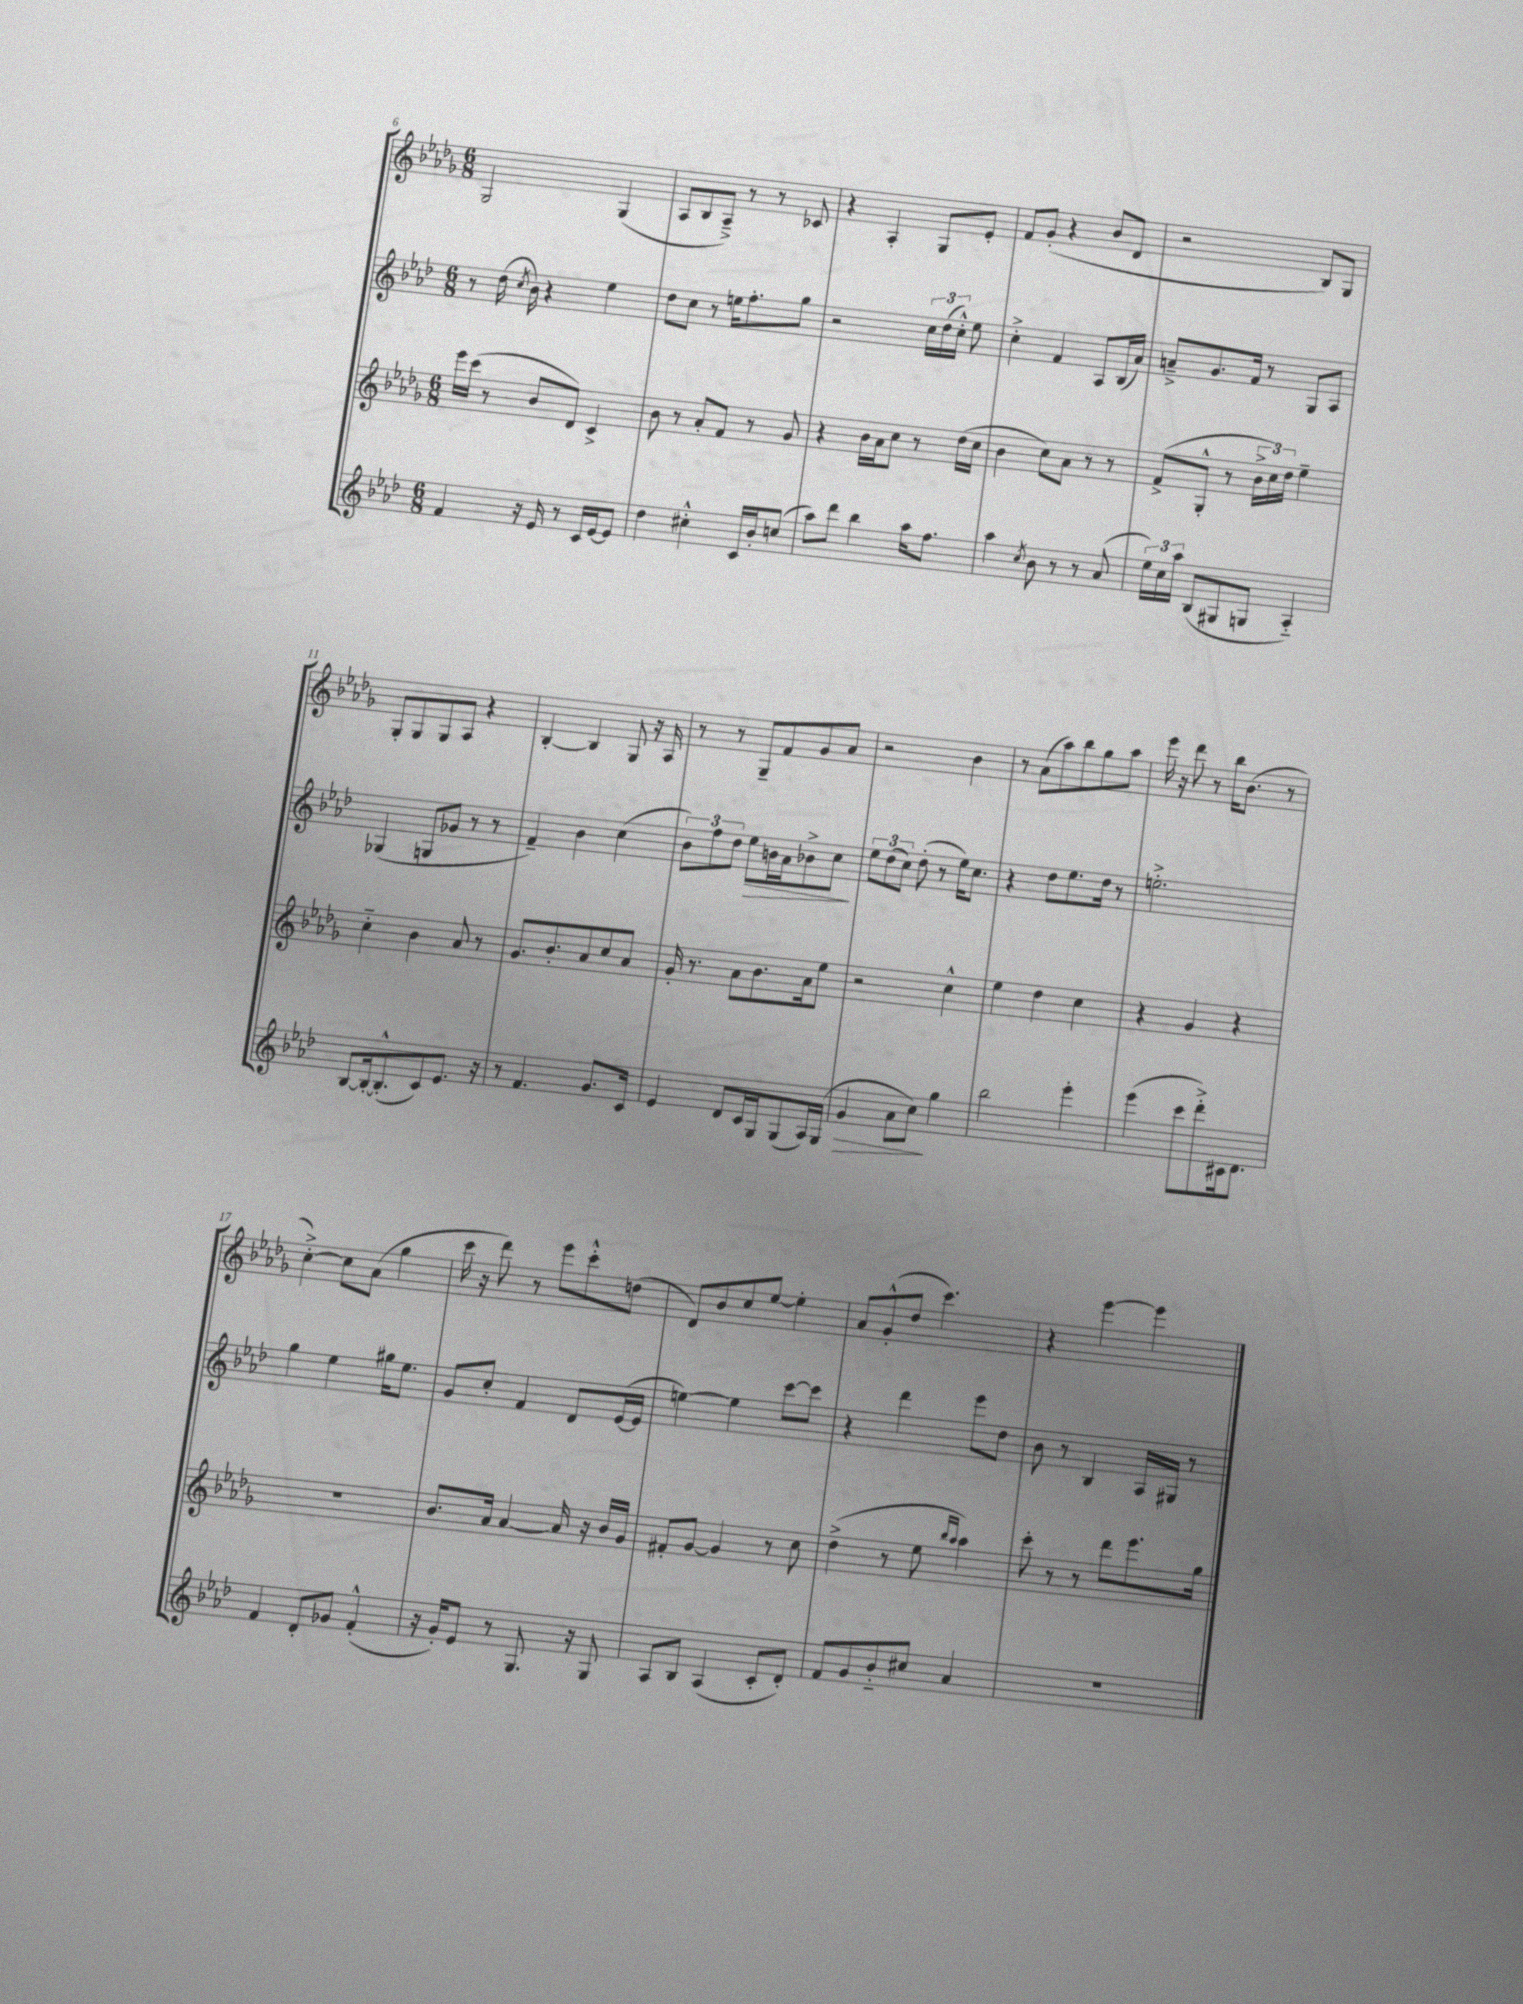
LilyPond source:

<<
\new StaffGroup <<
\new Staff = "s0" {
    \clef treble \key des \major \numericTimeSignature \time 6/8
    \autoBeamOff ges2 ges4( |
    aes8[ bes8 aes8]--->) r8 r8 ces'8 |
    r4 aes4-. ges8[ ees'8]-. |
    f'8[ ges'8]-.( r4 bes'8[ des'8] |
    r2 bes8[) ges8] |
    ges8[-. ges8 ges8 aes8] r4 |
    bes4~-. bes4 ges8 r16 aes16 |
    r8 r8 ges8[-- f'8 ges'8 aes'8] |
    r2 bes'4 |
    r8 aes'8[( aes''8) bes''8 ges''8 aes''8] |
    ees'''16 r16 des'''8 r8 bes''16[ bes'8.]( r8 |
    c''4~-.->) c''8[ aes'8]( ges''4 |
    c'''16 r16 des'''8) r8 ees'''8[ c'''8-.-^ d''8]( |
    des'8[) bes'8 c''8 ees''8]~ ees''4-. |
    aes'8[ ges'8-.-^( des''8] c'''4.) |
    r4 ees'''4~ ees'''4 \bar "|." |
}
\new Staff = "s1" {
    \clef treble \key aes \major \numericTimeSignature \time 6/8
    \autoBeamOff r8 des''16( \acciaccatura { c''8 } bes'16) r4 ees''4 |
    des''8[ c''8] r8 e''16[ f''8.-. g''8] |
    r2 \tuplet 3/2 { c''16[ des''16( c''16]-.-^) } ees''8 |
    c''4-.-> f'4 aes8[ bes16( aes'16]) |
    a'8[---> g'8. f'16] r8 g8[ aes8] |
    ges4( g8[ ges'8] r8 r8 |
    f'4--) bes'4 c''4( |
    \tuplet 3/2 { bes'8[) f''8 des''8] } ees''8[\> b'16 aes'16 bes'8-> c''8]\! |
    \tuplet 3/2 { ees''8[ des''8( c''8]) } des''8-.( r8 ees''16[) c''8.] |
    r4 des''8[ ees''8. des''16] r8 |
    e''2.-.-> |
    g''4 ees''4 gis''16[ ees''8.] |
    g'8[ c''8]-. f'4 des'8[ ees'16~( ees'16] |
    e''4~) e''4 c'''8[~ c'''8] |
    r4 des'''4 ees'''8[ des''8] |
    bes'8 r8 bes4 aes16[ gis16] r8 \bar "|." |
}
\new Staff = "s2" {
    \clef treble \key des \major \numericTimeSignature \time 6/8
    \autoBeamOff ees'''16[ c'''16]( r8 bes'8[ des'8]) c'4-> |
    bes'8 r8 aes'8[-. f'8] r8 ges'8 |
    r4 bes'16[ aes'16 c''8] r8 des''16[( c''16] |
    bes'4 c''8[) aes'8] r8 r8 |
    f'8[->( ges8]-.-^ r8 \tuplet 3/2 { bes'16[-> c''16) des''16] } ees''4-- |
    c''4-_ bes'4 aes'8 r8 |
    ges'8.[ bes'8.-. aes'8 c''8 aes'8] |
    ges'16-. r8. aes'8[ bes'8. aes'16 ees''8] |
    r2 c''4-^ |
    ees''4 des''4 c''4 |
    r4 ges'4 r4 |
    R2. |
    bes'8.[ aes'16] aes'4~ aes'16 r16 bes'16[ ges'16] |
    fis'8[-. ges'8]~ ges'4 r8 c''8 |
    des''4->( r8 ees''8 \grace { bes''16[ aes''16] } aes''4) |
    c'''8-. r8 r8 des'''8[ ees'''8. ges''16] \bar "|." |
}
\new Staff = "s3" {
    \clef treble \key aes \major \numericTimeSignature \time 6/8
    \autoBeamOff f'4 r16 ees'16 r8 c'16[ ees'16~ ees'8] |
    des''4 cis''4-.-^ c'16[ bes'16-. c''8]( |
    aes''8[) des'''8] bes''4 aes''16[ f''8.] |
    aes''4 \acciaccatura { c''8 } bes'8 r8 r8 aes'8( |
    \tuplet 3/2 { ees''16[) c''16 aes''16] } bes8[( gis8 g8] aes4-_) |
    bes8[~ bes16~-. bes8.-.-^( c'8) ees'8.] r16 |
    r8 f'4. g'8.[ c'16] |
    ees'4 des'8[ c'16 g16 g8( aes16) g16]( |
    g'4\> aes'8[ c''8]\!) g''4 |
    bes''2 ees'''4-. |
    ees'''4( c'''8[ des'''8-.->) cis'16 des'8.] |
    f'4 des'8[-. ges'8] f'4-.-^( |
    r16 g'16[-.) ees'8] r8 g8. r16 g8 |
    aes8[ bes8] aes4( c'8[-. des'8]-.) |
    f'8[ g'8 bes'8-_ cis''8] aes'4 |
    R2. \bar "|." |
}
>>
>>
\layout { \context { \Score currentBarNumber = #6 } }
